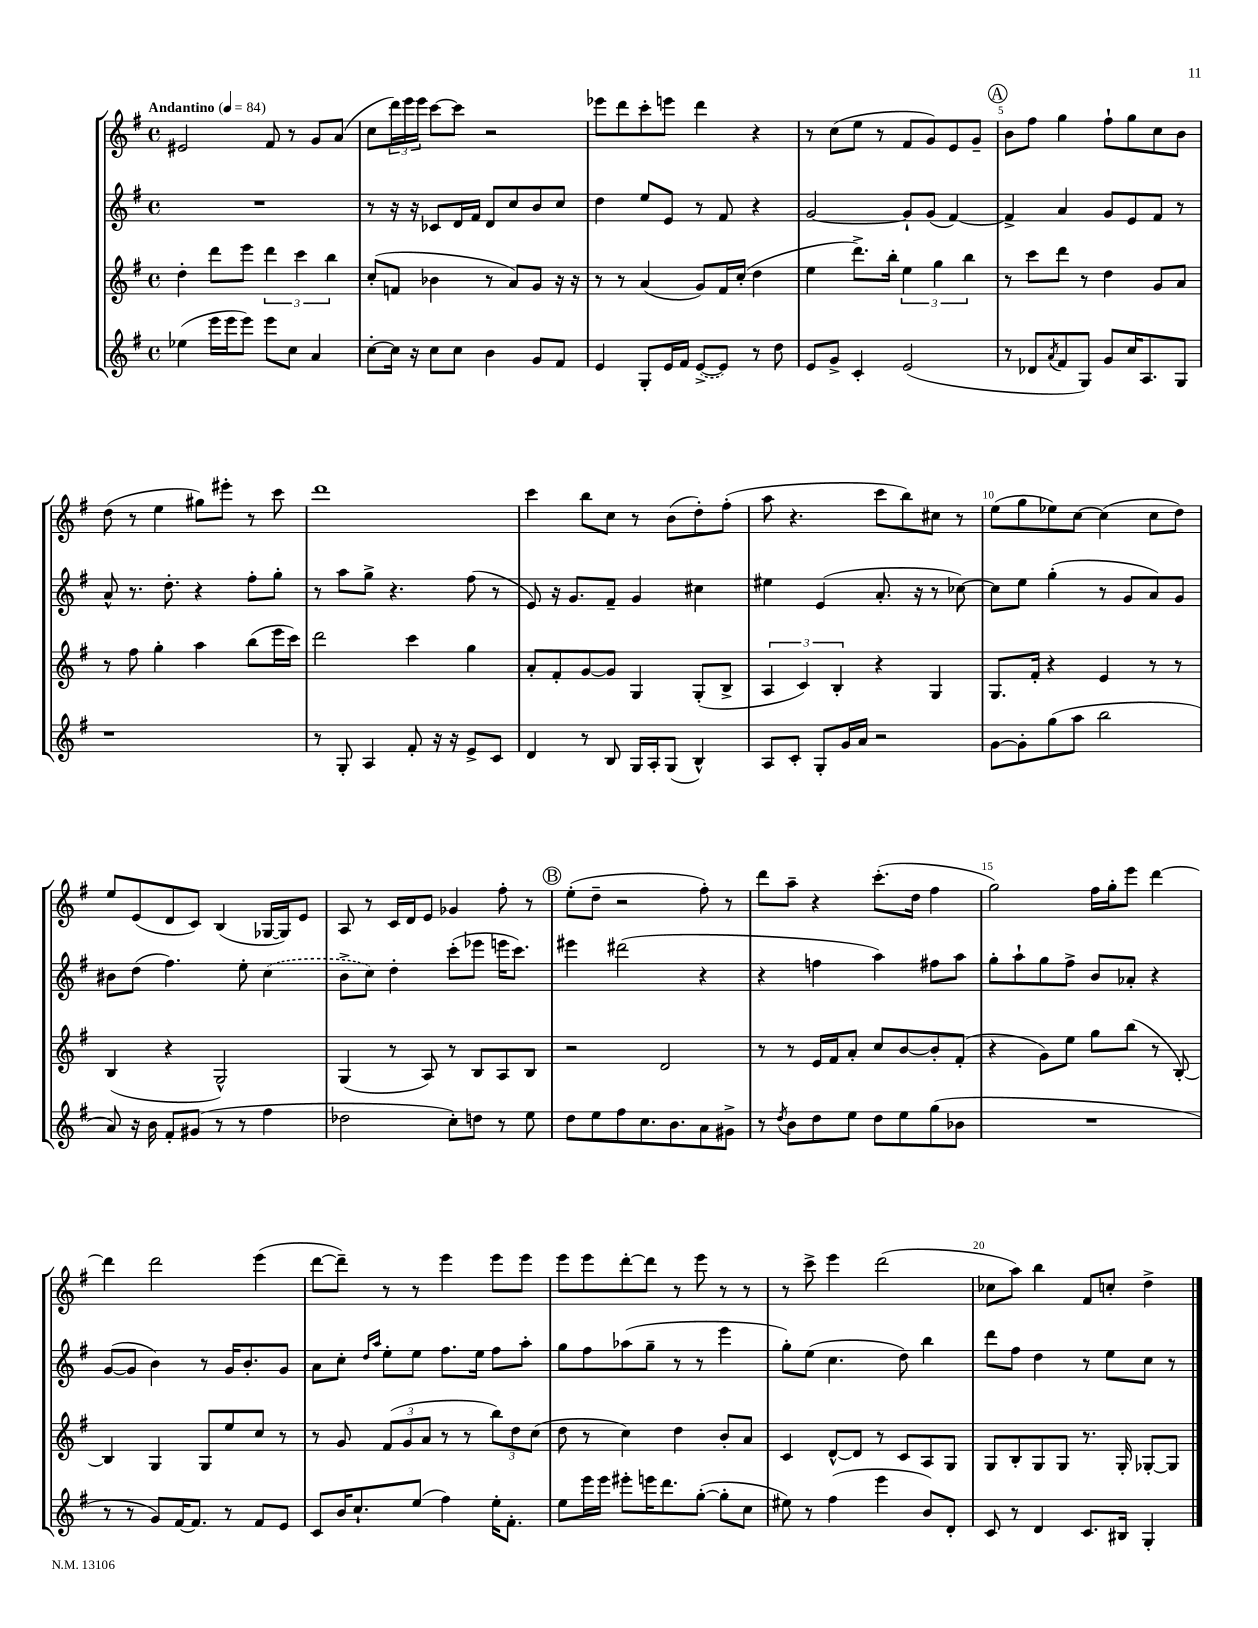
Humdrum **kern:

**kern	**kern	**kern	**kern
*staff4	*staff3	*staff2	*staff1
*clefG2	*clefG2	*clefG2	*clefG2
*k[f#]	*k[f#]	*k[f#]	*k[f#]
*M4/4	*M4/4	*M4/4	*M4/4
*met(c)	*met(c)	*met(c)	*met(c)
*MM84	*MM84	*MM84	*MM84
(4ee-\	4dd'\	1r	2e#/
16eee\LL	8ddd\L	.	.
16eee\J	.	.	.
8eee\J)	8eee\J	.	.
8eee\L	6ddd\	.	8f#/
8cc\J	.	.	8r
.	6ccc\	.	.
4a/	.	.	8g/L
.	6bb\	.	.
.	.	.	(8a/J
=	=	=	=
[8cc'\L	(8cc'/L	8r	8cc\L
16cc\]Jk	8f/J	16r	24ddd\L)
.	.	.	24eee\
16r	.	16r	.
.	.	.	24eee\JJ
8cc\L	4b-\	8c-/L	[8ccc\L
8cc\J	.	16d/L	8ccc\]J
.	.	16f#/JJ	.
4b\	8r	8d/L	2r
.	8a/L)	8cc/	.
8g/L	8g/J	8b/	.
8f#/J	16r	8cc/J	.
.	16r	.	.
=	=	=	=
4e/	8r	4dd\	8eee-\L
.	8r	.	8ddd\
8G'/L	(4a/	8ee/L	8ccc'\
16e/L	.	8e/J	8eee\J
16f#/JJ	.	.	.
([8e^/L	8g/L)	8r	4ddd\
8e/]J)	16f#/L	8f#/	.
.	(16cc'/JJ	.	.
8r	4dd\	4r	4r
8dd\	.	.	.
=	=	=	=
8e/L	4ee\	[2g/	8r
8g^/J	.	.	(8cc\L
4c'/	8.ddd^\L)	.	8ee\J
.	.	.	8r
.	16bb'\Jk	.	.
(2e/	6ee\	8g`/]L	8f#/L
.	.	(8g/J	8g/)
.	6gg\	.	.
.	.	[4f#/)	8e/
.	6bb\	.	.
.	.	.	8g~/J
=	=	=	=
8r	8r	4f#^/]	8b\L
8d-/L	8ccc\L	.	8ff#\J
8qa/	.	.	.
8f#/	8ddd\J	4a/	4gg\
8G/J)	8r	.	.
8g/L	4dd\	8g/L	8ff#`\L
16cc/K	.	8e/	8gg\
8.A/	.	.	.
.	8g/L	8f#/J	8cc\
8G/J	8a/J	8r	8b\J
=	=	=	=
1r	8r	8a^^/	(8dd\
.	8ff#\	8.r	8r
.	4gg'\	.	4ee\
.	.	8.dd'\	.
.	4aa\	4r	8gg#\L)
.	.	.	8eee#'\J
.	(8bb\L	8ff#'\L	8r
.	16eee\L	8gg'\J	8ccc\
.	16ccc\JJ)	.	.
=	=	=	=
8r	2ddd\	8r	1ddd
8G'/	.	8aa\L	.
4A/	.	8gg^\J	.
.	.	4.r	.
8f#'/	4ccc\	.	.
16r	.	.	.
16r	.	.	.
8e^/L	4gg\	(8ff#\	.
8c/J	.	8r	.
=	=	=	=
4d/	8a'/L	8e/)	4ccc\
.	8f#'/	16r	.
.	.	8.g/L	.
8r	[8g/	.	8bb\L
8B/	8g/]J	8f#~/J	8cc\J
16G/LL	4G/	4g/	8r
16A'/J	.	.	.
(8G/J	.	.	(8b\L
4B^^/)	(8G'/L	4cc#\	8dd'\)
.	8B^/J	.	(8ff#'\J
=	=	=	=
8A/L	6A/	4ee#\	8aa\
8c'/J	.	.	4.r
.	6c/)	.	.
8G'/L	.	(4e/	.
.	6B'/	.	.
16g/L	.	.	.
16a/JJ	.	.	.
2r	4r	8.a'/	8ccc\L
.	.	.	8bb\)
.	.	16r	.
.	4G/	8r	8cc#\J
.	.	[8cc-\)	8r
=	=	=	=
[8g\L	8.G/L	8cc-\]L	(8ee\L
8g'\]	.	8ee\J	8gg\
.	16f#'/Jk	.	.
(8gg\	4r	(4gg'\	8ee-\)
8aa\J	.	.	[8cc\J
2bb\	4e/	8r	(4cc\]
.	.	8g/L	.
.	8r	8a/)	8cc\L
.	8r	8g/J	8dd\J)
=	=	=	=
8a/)	(4B/	8b#\L	8ee/L
16r	.	(8dd\J	(8e/
16b\	.	.	.
8f#'/L	4r	4.ff#\)	8d/
(8g#/J	.	.	8c/J)
8r	2G^^/)	.	(4B/
8r	.	8ee'\	.
4ff#\	.	(4cc\	[16G-/LL
.	.	.	16G-/]J)
.	.	.	8e/J
=	=	=	=
2dd-\	(4G/	8b^\L	8A/
.	.	8cc\J)	8r
.	8r	4dd'\	16c/LL
.	.	.	16d/J
.	8A/)	.	8e/J
8cc'\L)	8r	(8ccc'\L	4g-/
8dd\J	8B/L	8eee-\J	.
8r	8A/	16eee\LK	8ff#'\
.	.	8.ccc\J)	.
8ee\	8B/J	.	8r
=	=	=	=
8dd\L	2r	4eee#\	(8ee'\L
8ee\	.	.	8dd~\J
8ff#\	.	(2ddd#\	2r
8.cc\	.	.	.
.	2d/	.	.
8.b\	.	.	.
8a\	.	4r	8ff#'\)
8g#^\J	.	.	8r
=	=	=	=
8r	8r	4r	8ddd\L
8qdd/	.	.	.
8b\L	8r	.	8aa~\J
8dd\	16e/LL	4ff\	4r
.	16f#/J	.	.
8ee\J	8a'/J	.	.
8dd\L	8cc/L	4aa\)	(8.ccc'\L
8ee\	[8b/	.	.
.	.	.	16dd\Jk
(8gg\	8b'/]	8ff#\L	4ff#\
8b-\J	(8f#'/J	8aa\J	.
=	=	=	=
1r	4r	8gg'\L	2gg\)
.	.	8aa`\	.
.	8g\L)	8gg\	.
.	8ee\J	8ff#^\J	.
.	8gg\L	8b/L	16ff#\LL
.	.	.	16gg'\J
.	(8bb\J	8a-'/J	8eee\J
.	8r	4r	[4ddd\
.	[8B'/)	.	.
=	=	=	=
8r	4B/]	([8g/L	4ddd\]
8r	.	8g/]J	.
8g/L)	4G/	4b\)	2ddd\
[16f#/K	.	.	.
8.f#/]J	.	.	.
.	8G/L	8r	.
8r	8ee/	16g/LK	.
.	.	8.b'/	.
8f#/L	8cc/J	.	(4eee\
8e/J	8r	8g/J	.
=	=	=	=
8c/L	8r	8a\L	[8ddd\L
16b/K	8g/	8cc'\J	8ddd~\]J)
8.cc`/	.	.	.
.	.	16qqdd/LL	.
.	.	16qqaa/JJ	.
.	(12f#/L	8ee'\L	8r
.	12g/	.	.
(8ee/J	.	8ee\J	8r
.	12a/J	.	.
4ff#\)	8r	8.ff#\L	4eee\
.	8r	.	.
.	.	16ee\Jk	.
16ee'\LK	12bb\L)	8ff#\L	8eee\L
8.f#'\J	.	.	.
.	12dd\	.	.
.	.	8aa'\J	8eee\J
.	(12cc\J	.	.
=	=	=	=
8ee\L	8dd\	8gg\L	8eee\L
16eee\L	8r	8ff#\	8eee\
16eee\JJ	.	.	.
8eee#'\L	4cc\)	(8aa-\	[8ddd'\
16eee\K	.	8gg~\J	8ddd\]J
8.ddd\	.	.	.
.	4dd\	8r	8r
([8gg'\J	.	8r	8eee\
8gg'\]L	8b'/L	4eee\	8r
8cc\J	8a/J	.	8r
=	=	=	=
8ee#\)	4c/	8gg'\L)	8r
8r	.	(8ee\J	8ccc^\
(4ff#\	[8d^^/L	4.cc\	4eee\
.	8d/]J	.	.
4eee\	8r	.	(2ddd\
.	8c/L	8dd\)	.
8b/L)	8A/	4bb\	.
8d'/J	8G/J	.	.
=	=	=	=
8c/	8G/L	8ddd\L	8cc-\L
8r	8B'/	8ff#\J	8aa\J)
4d/	8G/	4dd\	4bb\
.	8G/J	.	.
8.c/L	8.r	8r	8f#/L
.	.	8ee\L	8cc'/J
16B#/Jk	16G'/	.	.
4G'/	[8G-'/L	8cc\J	4dd^\
.	8G-/]J	8r	.
==	==	==	==
*-	*-	*-	*-
